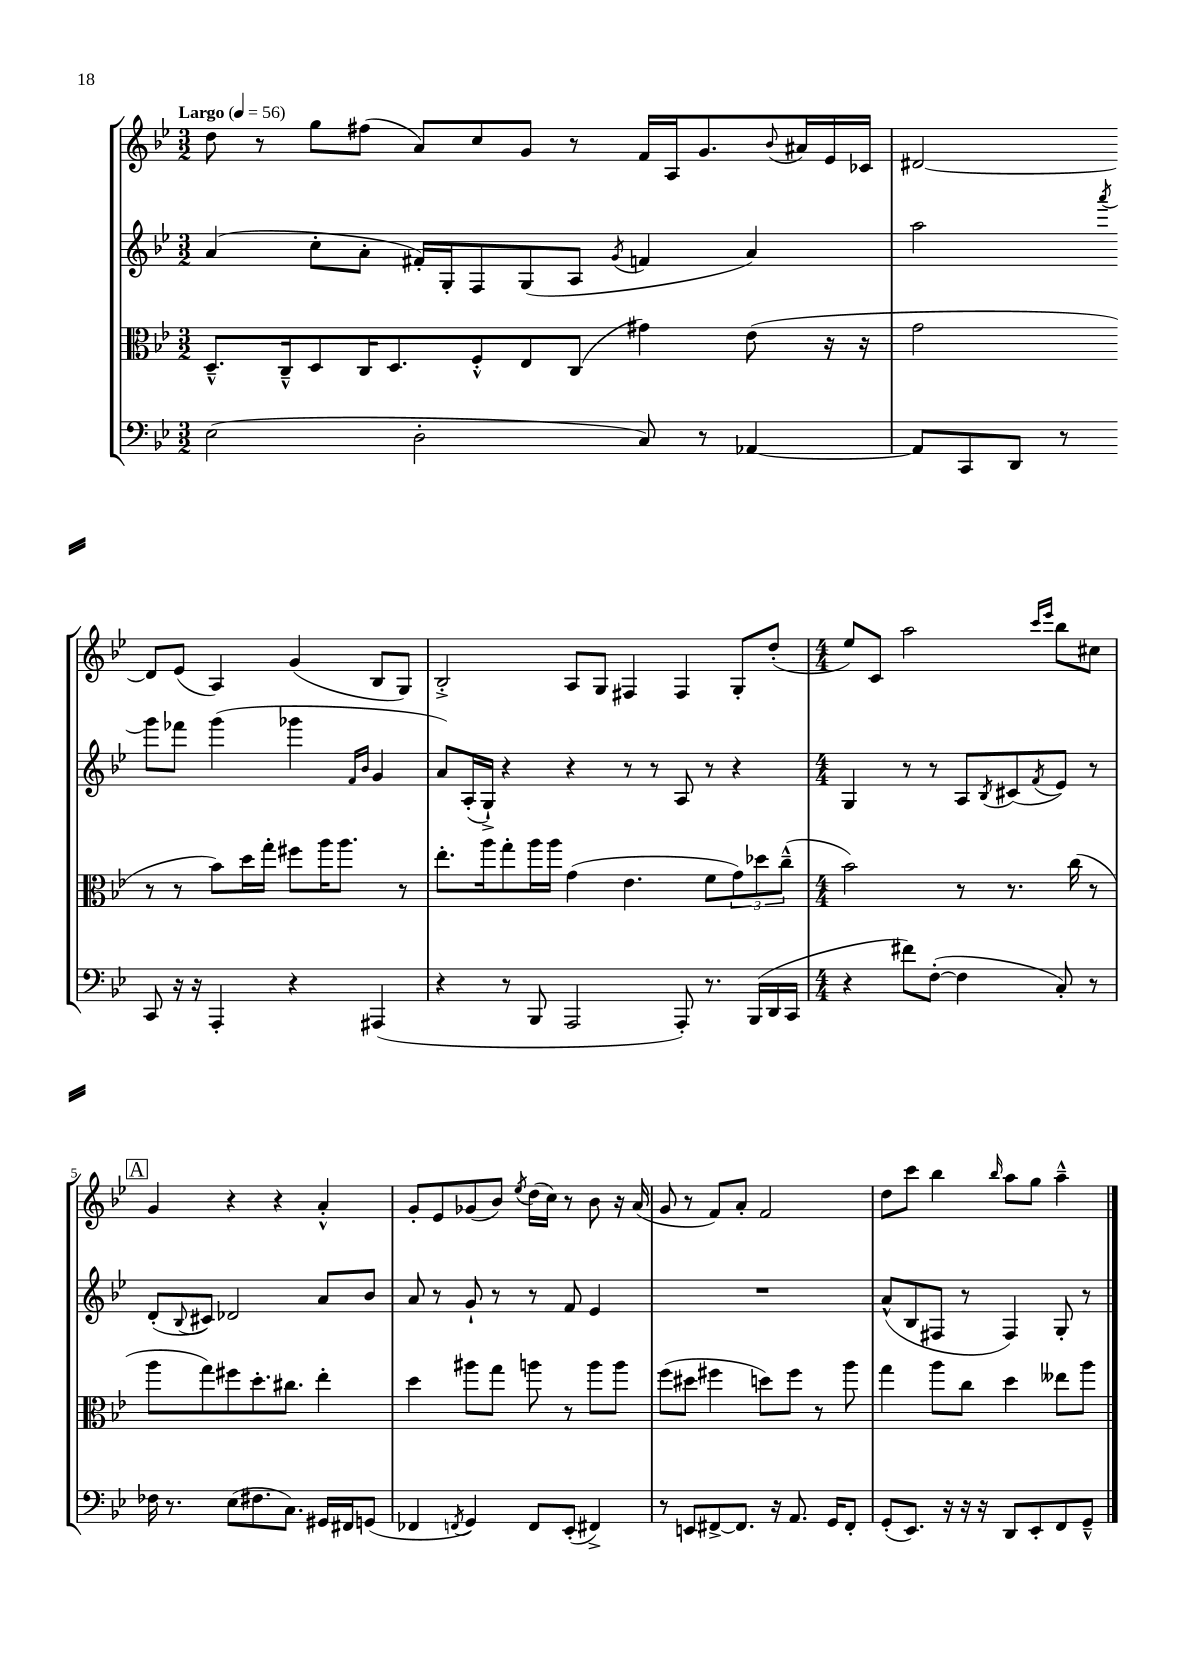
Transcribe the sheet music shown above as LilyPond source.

<<
\new StaffGroup <<
\new Staff = "s0" {
    \clef treble \key bes \major \numericTimeSignature \time 3/2 \tempo "Largo" 4 = 56
    d''8 r8 g''8 fis''8( a'8) c''8 g'8 r8 f'16 a16 g'8. \appoggiatura { bes'8 } ais'16 ees'16 ces'16 |
    dis'2~ dis'8 ees'8( a4) g'4( bes8 g8) |
    bes2-.-> a8 g8 fis4 fis4 g8-. d''8-.( |
    \numericTimeSignature \time 4/4 ees''8) c'8 a''2 \grace { c'''16 ees'''16 } bes''8 cis''8 |
    \mark \markup { \box "A" } g'4 r4 r4 a'4-.-^ |
    g'8-. ees'8 ges'8( bes'8) \acciaccatura { ees''8 } d''16( c''16) r8 bes'8 r16 a'16( |
    g'8 r8 f'8) a'8-. f'2 |
    d''8 c'''8 bes''4 \grace { bes''16 } a''8 g''8 a''4---^ \bar "|." |
}
\new Staff = "s1" {
    \clef treble \key bes \major \numericTimeSignature \time 3/2
    a'4( c''8-. a'8-. fis'16-.) g16-. f8 g8( a8 \acciaccatura { g'8 } f'4 a'4) |
    a''2 \acciaccatura { a'''8 } g'''8 fes'''8 g'''4( ges'''4 \grace { f'16 bes'16 } g'4 |
    a'8) a16-.( g16-!->) r4 r4 r8 r8 a8 r8 r4 |
    \numericTimeSignature \time 4/4 g4 r8 r8 a8 \acciaccatura { bes8 } cis'8( \acciaccatura { f'8 } ees'8) r8 |
    \mark \markup { \box "A" } d'8-.( \appoggiatura { bes8 } cis'8) des'2 a'8 bes'8 |
    a'8 r8 g'8-! r8 r8 f'8 ees'4 |
    R1 |
    a'8-^( bes8 fis8 r8 fis4) g8-. r8 \bar "|." |
}
\new Staff = "s2" {
    \clef alto \key bes \major \numericTimeSignature \time 3/2
    d8.---^ c16---^ d8 c16 d8. f8-.-^ ees8 c8( gis'4) ees'8( r16 r16 |
    g'2 r8 r8 bes'8) d''16 g''16-. fis''8 a''16 a''8. r8 |
    ees''8.-. a''16 g''8-. a''16 a''16 g'4( ees'4. f'8 \tuplet 3/2 { g'8) des''8 c''8---^( } |
    \numericTimeSignature \time 4/4 bes'2) r8 r8. c''16( r8 |
    \mark \markup { \box "A" } a''8 g''8) fis''8 d''8.-. cis''8. ees''4-. |
    d''4 ais''8 g''8 a''8 r8 a''8 a''8 |
    f''8( dis''8 fis''4 d''8) fis''8 r8 a''8 |
    g''4 a''8 c''8 d''4 eeses''8 a''8 \bar "|." |
}
\new Staff = "s3" {
    \clef bass \key bes \major \numericTimeSignature \time 3/2
    ees2( d2-. c8) r8 aes,4~ |
    aes,8 c,8 d,8 r8 c,8 r16 r16 a,,4-. r4 ais,,4( |
    r4 r8 bes,,8 a,,2 a,,8-.) r8. bes,,16( d,16 c,16 |
    \numericTimeSignature \time 4/4 r4 fis'8) f8~-.( f4 c8-.) r8 |
    \mark \markup { \box "A" } fes16 r8. ees8( fis8. c8.) gis,16 fis,16 g,8( |
    fes,4 \acciaccatura { f,8 } g,4) f,8 ees,8-.( fis,4->) |
    r8 e,8 fis,8~-> fis,8. r16 a,8. g,16 fis,8-. |
    g,8-.( ees,8.) r16 r16 r16 d,8 ees,8-. f,8 g,8---^ \bar "|." |
}
>>
>>
